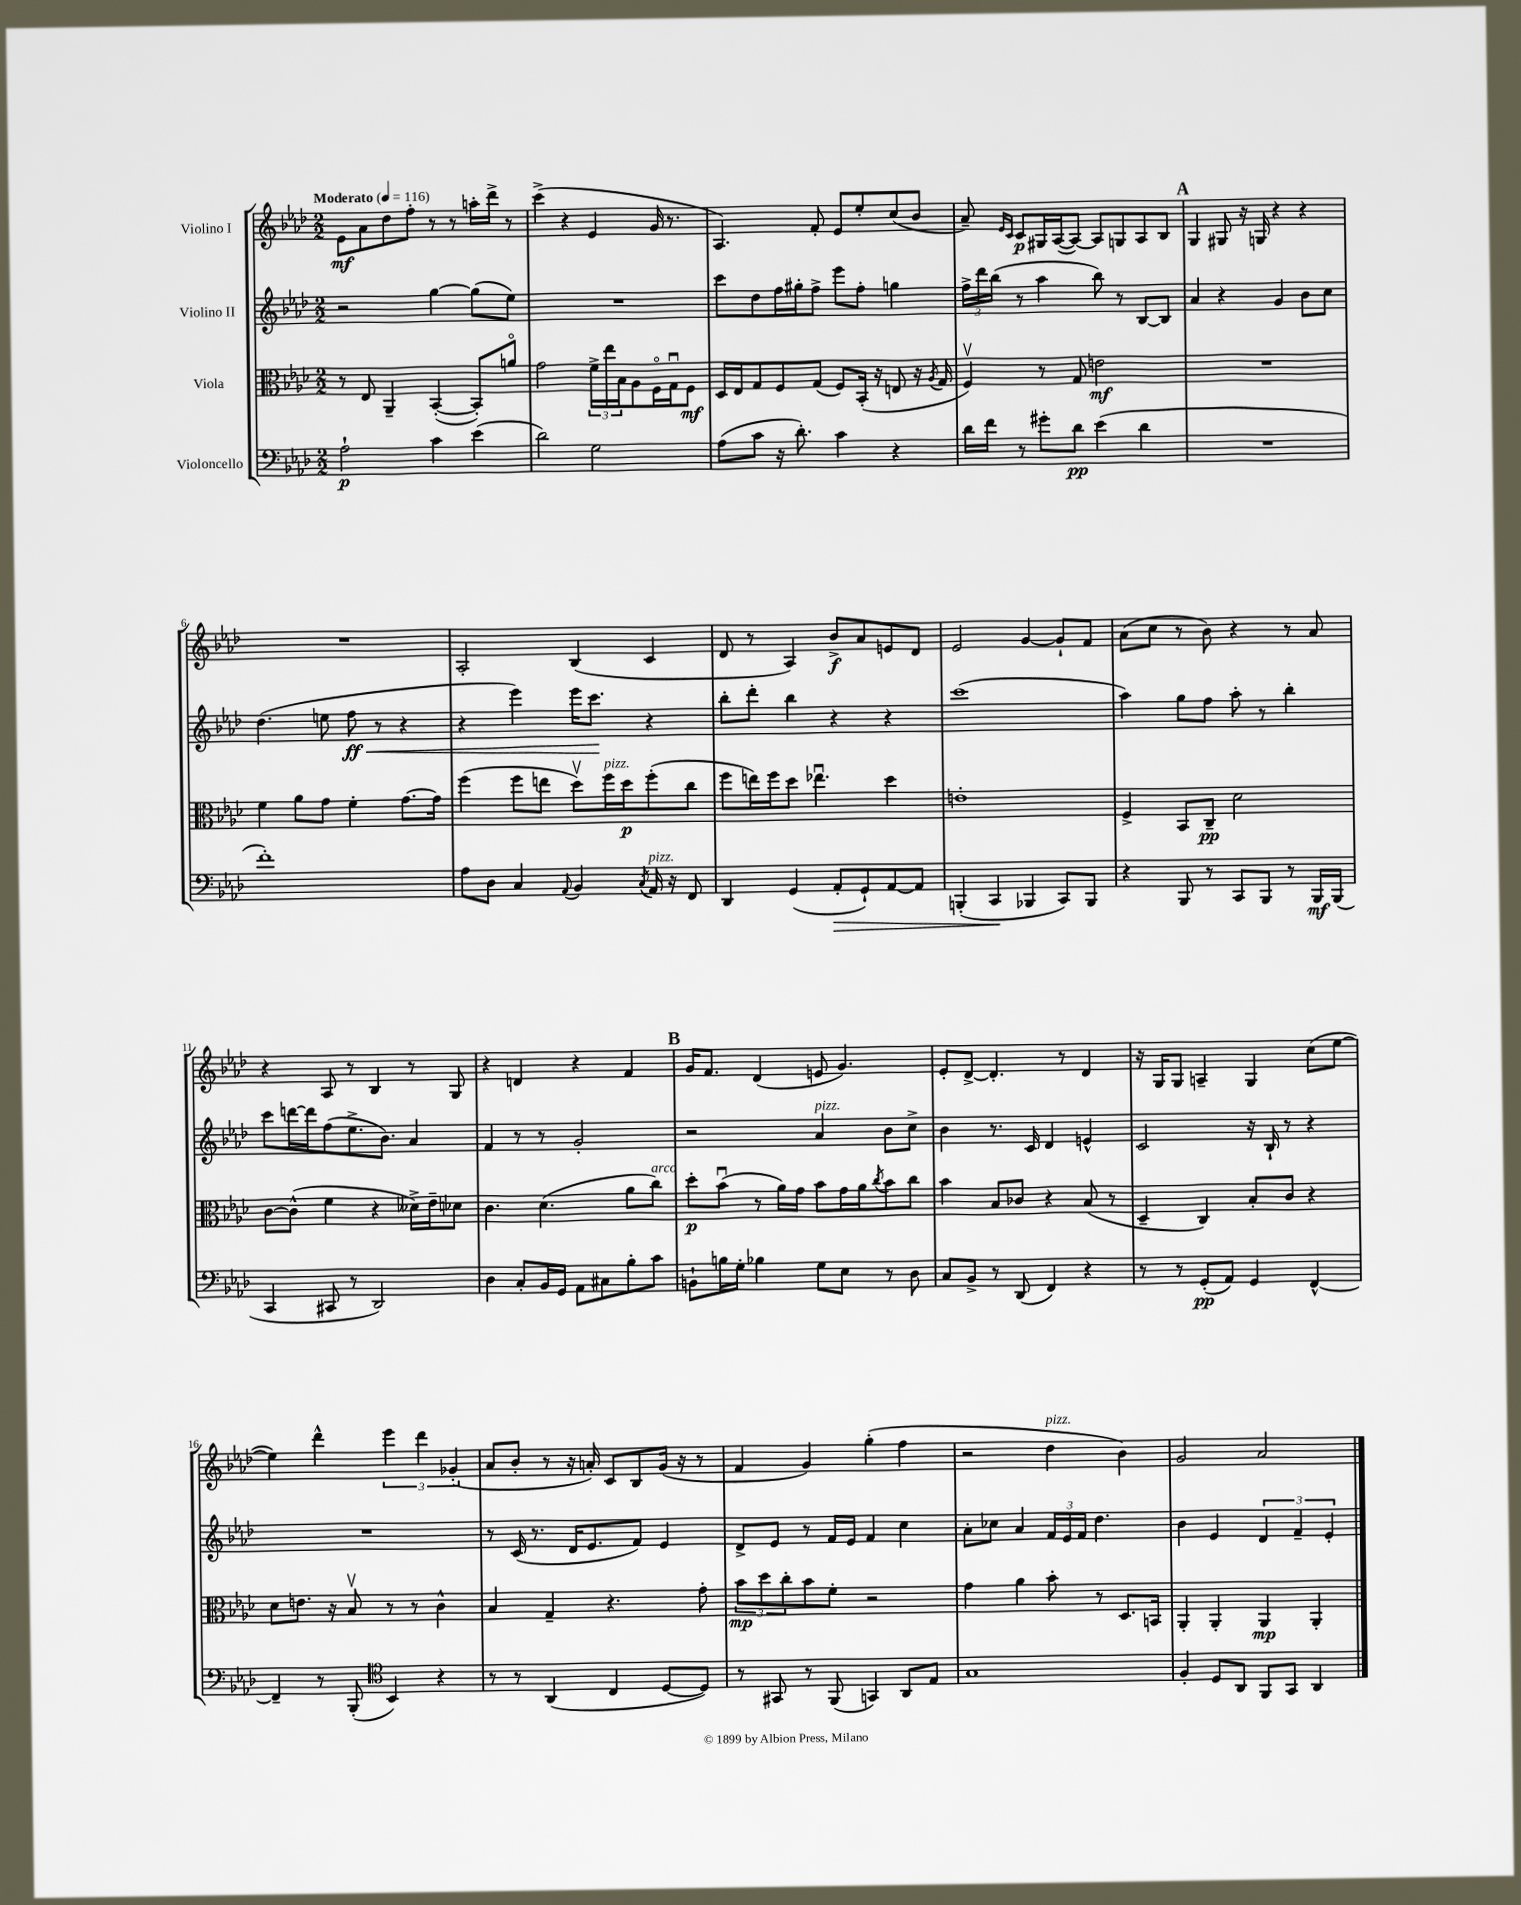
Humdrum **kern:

**kern	**kern	**kern	**kern
*staff4	*staff3	*staff2	*staff1
*clefF4	*clefC3	*clefG2	*clefG2
*k[b-e-a-d-]	*k[b-e-a-d-]	*k[b-e-a-d-]	*k[b-e-a-d-]
*M2/2	*M2/2	*M2/2	*M2/2
*MM116	*MM116	*MM116	*MM116
2A-`	8r	2r	8e-
.	8E-	.	8a-
.	4AA-~	.	8dd-
.	.	.	8ff'
4c	([4BB-'	[4gg	8r
.	.	.	8r
(4e-	8BB-'])	(8gg]	16aa'
.	.	.	16ddd-^
.	8ao	8ee-)	8r
=	=	=	=
2d-)	2g	1r	(4ccc^
.	.	.	4r
2G	24f^	.	4e-
.	24ee-	.	.
.	24B-	.	.
.	8A-	.	.
.	16Fo	.	16g
.	16Gu	.	8.r
.	8F	.	.
=	=	=	=
(8A-	16D-	8ccc	4.A-)
.	16E-	.	.
8c	8G	8dd-	.
16r	8F	16ff	.
8.d-')	.	16gg#'	.
.	(8G	8ff^	8f'
4c	8F)	8eee-	8e-
.	(16BB-'	8ff'	8ee-'
.	16r	.	.
4r	8E	4gg	(8cc
.	16r	.	8b-
.	8qA-	.	.
.	16G	.	.
=	=	=	=
16d-	4Fv)	24ff^	8a-~)
.	.	24ddd-	.
16f	.	.	.
.	.	(24bb-	.
.	.	.	16qqe-
.	.	.	16qqc
8r	.	8r	8c
8g#'	8r	4aa-	16G#
.	.	.	([16A-
8d-	8G	.	8A-_)
(4e-	2e	8bb-)	8A-]
.	.	8r	8G
4d-	.	[8B-	8A-
.	.	8B-]	8B-
=	=	=	=
1r	1r	4a-	4G
.	.	4r	8G#
.	.	.	16r
.	.	.	16G
.	.	4g	4r
.	.	8b-	4r
.	.	8cc	.
=	=	=	=
1f')	4f	(4.dd-	1r
.	8a-	.	.
.	8g	8ee	.
.	4f'	8ff	.
.	.	8r	.
.	[8.g	4r	.
.	16g]	.	.
=	=	=	=
8A-	(4ff	4r	2A-'
8D-	.	.	.
4C	8ff	4eee-)	.
.	8ee	.	.
8qqAA-	.	.	.
4BB-	8dd-v)	16eee-	(4B-
.	.	8.ccc	.
.	16ff	.	.
.	16dd-	.	.
8qC	.	.	.
16AA-	(8ff'	4r	4c
16r	.	.	.
8FF	8cc	.	.
=	=	=	=
4DD-	8ff	8bb-'	8d-
.	16ee)	8ddd-'	8r
.	16ff	.	.
(4GG	8dd-	4bb-	4A-)
.	4.ee-u	.	.
8AA-'	.	4r	8b-^
8GG`)	.	.	8a-
[8AA-	4dd-	4r	8e
8AA-]	.	.	8d-
=	=	=	=
(4BBB'	1e'	(1ccc	2e-
4CC	.	.	.
4BBB-	.	.	[4g
8CC)	.	.	8g`]
8BBB-	.	.	8f
=	=	=	=
4r	4F^	4aa-)	(8a-
.	.	.	8cc
8BBB-	8BB-	8gg	8r
8r	8C~	8ff	8b-)
8CC	2d-	8aa-'	4r
8BBB-	.	8r	.
8r	.	4bb-'	8r
16BBB-	.	.	8a-
(16BBB-	.	.	.
=	=	=	=
4CC	[8c	8ccc	4r
.	(8c^^]	[16ddd	.
.	.	16ddd]	.
8CC#	4f	(8ff	8A-
8r	.	8.ee-^	8r
2DD-)	4r	.	4B-
.	.	8.b-)	.
.	16d--^)	4a-	8r
.	16e-~	.	.
.	8d-	.	8G
=	=	=	=
4D-	4.c	4f	4r
8C'	.	8r	4d
16BB-	(4.d-	8r	.
16GG	.	.	.
8AA-	.	2g'	4r
8C#	.	.	.
8B-'	8a-	.	4f
8c	8cc)	.	.
=	=	=	=
8BB`	8dd-'	2r	16g
.	.	.	8.f
16B	(8b-u	.	.
16G'	.	.	.
4B-	8r	.	(4d-
.	16a-)	.	.
.	16g	.	.
8G	8b-	4a-	8e
8E-	16g	.	4.g)
.	16a-	.	.
.	8qcc	.	.
8r	8b-	8b-	.
8D-	8cc	8cc^	.
=	=	=	=
8C	4b-	4b-	8e-'
8BB-^	.	.	[8d-^
8r	8B-	8.r	4.d-']
(8DD-	8c-	.	.
.	.	16c	.
4FF)	4r	4d-	.
.	.	.	8r
4r	(8B-	4e^^	4d-
.	8r	.	.
=	=	=	=
8r	4D-~	2c	16r
.	.	.	16G
8r	.	.	8G
(8GG'	4C)	.	4A~
8AA-)	.	.	.
4GG	8B-'	16r	4G
.	.	16B-`	.
.	8c	8r	.
[4FF^^	4r	4r	(8cc
.	.	.	[8ee-
=	=	=	=
4FF~]	8d-	1r	4ee-])
.	8.e	.	.
8r	.	.	4ddd-^^
.	16r	.	.
(8BBB-'	8B-v	.	.
*clefC4	*	*	*
4BB-)	8r	.	6eee-
.	8r	.	.
.	.	.	6ddd-
4r	4c^^	.	.
.	.	.	(6g-'
=	=	=	=
8r	4B-	8r	8a-
8r	.	(16c	8b-'
.	.	8.r	.
(4AA-	4G~	.	8r
.	.	16d-	16r
.	.	8.e-	16a')
4C	4.r	.	8c
.	.	8f)	8B-
[8D-	.	4e-	(16g
.	.	.	16r
8D-])	8g'	.	8r
=	=	=	=
8r	12b-	8d-^	4f
.	12dd-	.	.
8GG#	.	8e-	.
.	12cc'	.	.
8r	8b-	8r	4g)
(8FF	8f'	16f	.
.	.	16e-	.
4GG)	2r	4f	(4gg'
8AA-	.	4cc	4ff
8E-	.	.	.
=	=	=	=
1G	4g	8a-'	2r
.	.	8cc-	.
.	4a-	4a-	.
.	8b-'	24f	4dd-
.	.	24e-	.
.	.	24f	.
.	8r	4.dd-	.
.	8.D-	.	4b-)
.	16BB	.	.
=	=	=	=
4F'	4AA-'	4b-	2g
8D-	4AA-'	4e-	.
8AA-	.	.	.
8FF	4AA-	6d-	2a-
8GG	.	.	.
.	.	6f~	.
4AA-	4AA-'	.	.
.	.	6e-'	.
==	==	==	==
*-	*-	*-	*-
